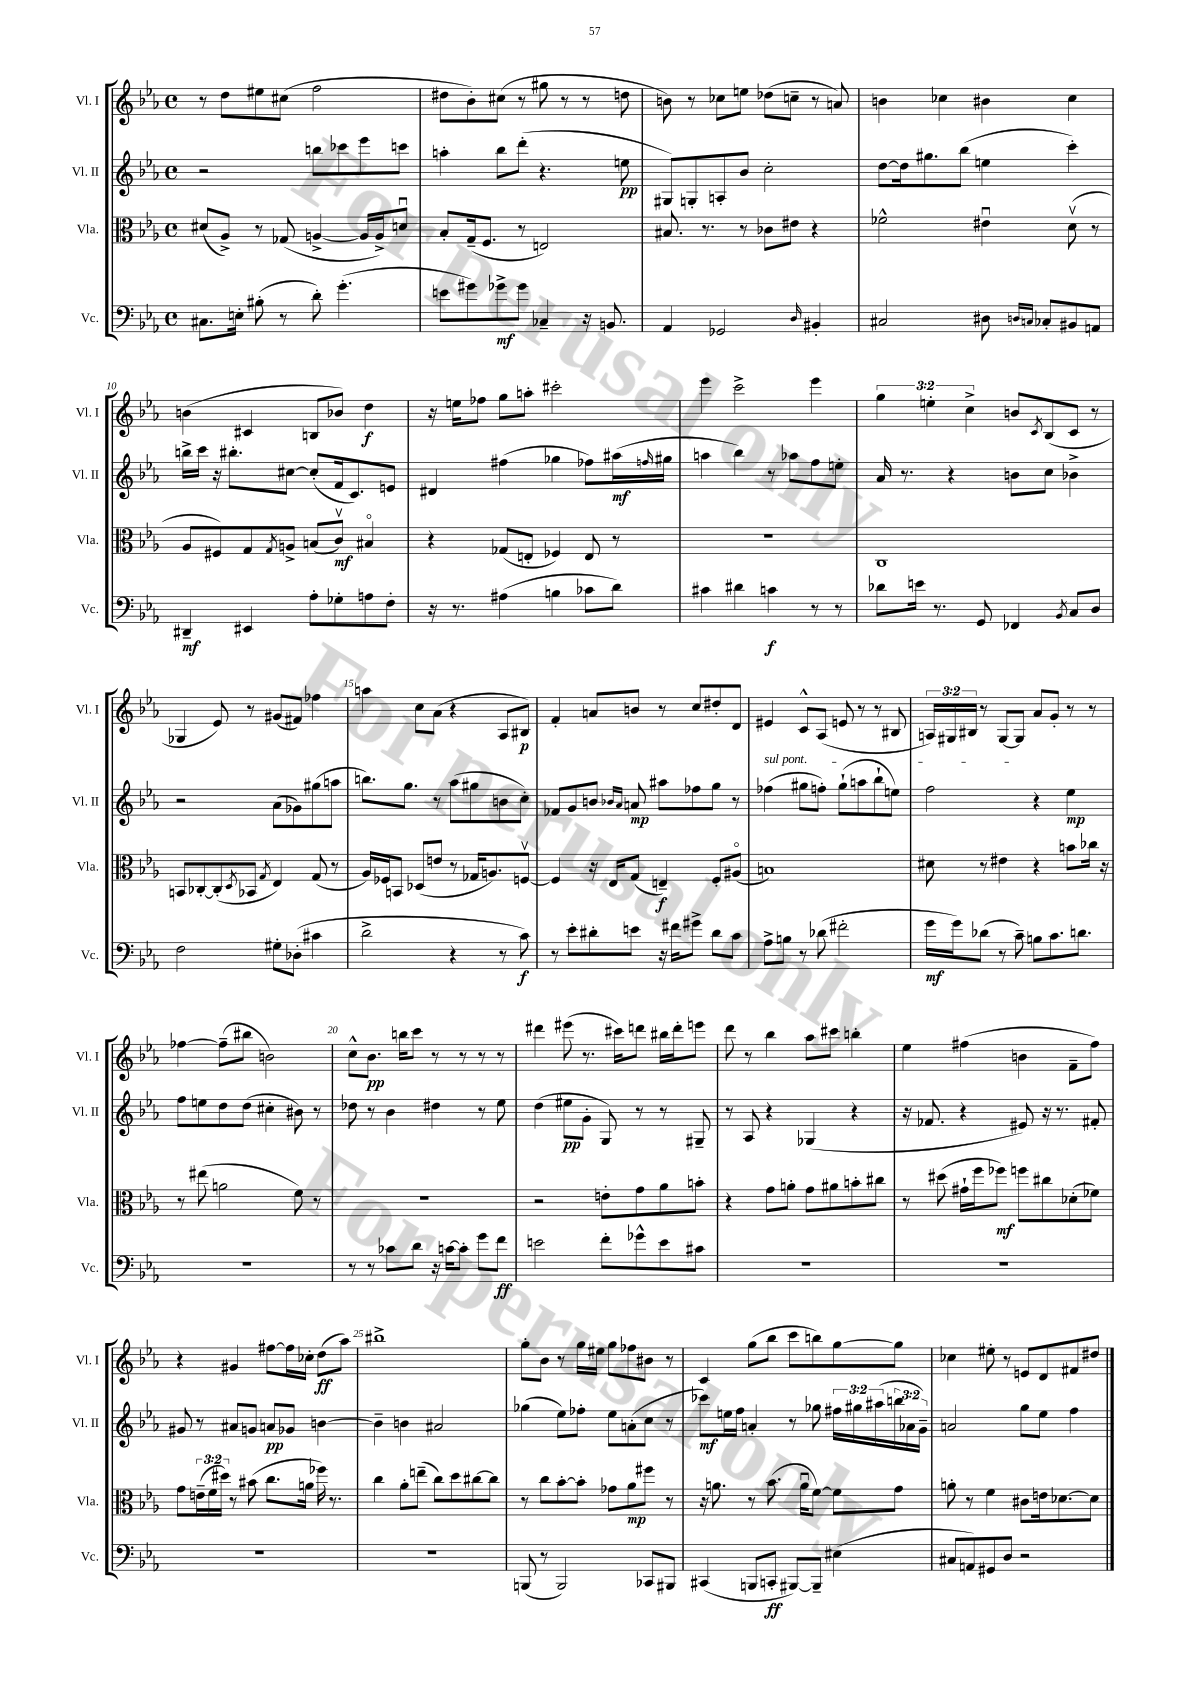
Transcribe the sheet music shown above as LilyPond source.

<<
\new StaffGroup <<
\new Staff = "s0" \with { instrumentName = "Vl. I" shortInstrumentName = "Vl. I" } {
    \clef treble \key ees \major \defaultTimeSignature \time 4/4 \override Staff.TupletNumber.text = #tuplet-number::calc-fraction-text
    r8 d''8 eis''8 cis''8( f''2 |
    dis''8 bes'8-.) cis''8( r8 gis''8 r8 r8 d''8 |
    b'8) r8 ces''8 e''8 des''8( c''8-- r8 a'8) |
    b'4 ces''4 bis'4 ces''4 |
    b'4( cis'4 b8 bes'8) d''4\f |
    r16 e''16 fes''8 g''8 a''8-. cis'''2-. |
    ees'''4 c'''2-> ees'''4 |
    \tuplet 3/2 { g''4 e''4-. c''4-> } b'8 \acciaccatura { c'8 } bes8( c'8 r8 |
    ges4 ees'8) r8 gis'8( fis'8) fes''4 |
    a''4 c''8 aes'8( r4 aes8 bis8\p) |
    f'4-. a'8 b'8 r8 c''8 dis''8-. d'8 |
    eis'4 c'8-^ aes8( e'8 r8 r8 bis8 |
    \tuplet 3/2 { a16) gis16 bis16 } r8 gis8~ gis8 aes'8 g'8-. r8 r8 |
    fes''4~ fes''8--( bis''8 b'2) |
    c''8-^ bes'8.\pp b''16 c'''8 r8 r8 r8 r8 |
    dis'''4 eis'''8( r8. cis'''16) d'''8 bis''16 d'''16-. e'''8 |
    d'''8 r8 bes''4 aes''8 cis'''8 b''4-. |
    ees''4 fis''4( b'4 f'8-- fis''8) |
    r4 gis'4 fis''8~ fis''16 ces''16-. d''8\ff( aes''8) |
    bis''1-> |
    g''8-. bes'8 r8 g''16 eis''16 g''8 fes''8 bis'8 r8 |
    c'4 g''8( bes''8 c'''8 b''8) g''8~ g''8 |
    ces''4 eis''8-. r8 e'8 d'8 fis'8 dis''8 \bar "|." |
}
\new Staff = "s1" \with { instrumentName = "Vl. II" shortInstrumentName = "Vl. II" } {
    \clef treble \key ees \major \defaultTimeSignature \time 4/4 \override Staff.TupletNumber.text = #tuplet-number::calc-fraction-text
    r2 b''8 ces'''8 ees'''8 c'''8 |
    a''4-. bes''8 d'''8-.( r4. e''8\pp |
    gis8) g8-. a8-. bes'8 c''2-. |
    d''8~ d''16 gis''8. bes''8( e''4 c'''4-.) |
    b''16-> c'''16 r16 bis''8.-. cis''8~ cis''8-.( f'16 c'8.) e'8 |
    dis'4 fis''4( ges''4 fes''8) ais''16\mf( \grace { f''16 } gis''16 |
    a''4 bes''4) r8 aes''8 f''8 e''8-. |
    aes'16 r8. r4 b'8 c''8 bes'4-> |
    r2 aes'8( ges'8) gis''8( a''8 |
    b''8.) g''8. r8 aes''8( gis''8 b'8 c''8-.) |
    fes'8 g'8 b'8 \grace { bes'16 aes'16 } a'8\mp ais''8 fes''8 g''8 r8 |
    \once \override TextSpanner.bound-details.left.text = \markup { \italic "sul pont." } fes''4\startTextSpan( gis''8 f''8-.) gis''8-!( a''8 bes''8-! e''8) |
    f''2\stopTextSpan r4 ees''4\mp |
    f''8 e''8 d''8 d''8( cis''4-. bis'8) r8 |
    des''8 r8 bes'4 dis''4 r8 ees''8 |
    d''4( eis''8\pp g'8-. g8) r8 r8 gis8-- |
    r8 aes8 r4 ges4( r4 |
    r16 fes'8. r4 eis'8) r16 r8. fis'8-. |
    gis'8 r8 ais'8 g'8 a'8\pp ges'8 b'4~ |
    b'4-- b'4 ais'2 |
    ges''4( ees''8) fes''8-. ees''8 a'8-.( c''8 r8 |
    ces'''8\mf) e''16 f''16 a'4-. r8 ges''8 \tuplet 3/2 { fis''16 gis''16 ais''16( } \tuplet 3/2 { b''16 aes'16 g'16--) } |
    a'2 g''8 ees''8 f''4 \bar "|." |
}
\new Staff = "s2" \with { instrumentName = "Vla." shortInstrumentName = "Vla." } {
    \clef alto \key ees \major \defaultTimeSignature \time 4/4 \override Staff.TupletNumber.text = #tuplet-number::calc-fraction-text
    dis'8( aes8->) r8 ges8( a4~-> a16 a16->) d'8\downbow |
    bes8-. g16--( f8. r8 e2) |
    bis8. r8. r8 ces'8 eis'8 r4 |
    fes'2-^ eis'4\downbow d'8\upbow( r8 |
    aes8 fis8) g8 \acciaccatura { g8 } a8-> b8( c'8\upbow\mf) bis4\flageolet |
    r4 ges8( e8-. fes4) e8 r8 |
    R1 |
    c1 |
    b,8 ces8~-. ces8-.( \acciaccatura { d8 } bes,8 \acciaccatura { g8 } ees4) g8( r8 |
    aes16) fes16 b,8 des8( e'8 r8 ges16 a8.) f8~\upbow |
    f4 r16 ees16 g8( e4--\f) f8-. ais8\flageolet( |
    b1) |
    dis'8 r8 eis'4 r4 b'8 ces''16 r16 |
    r8 eis''8( a'2 f'8) r8 |
    R1 |
    r2 e'8-. g'8 aes'8 b'8-. |
    r4 g'8 a'8-. g'8 ais'8 b'8-. cis''8 |
    r8 dis''8( gis'16-! f''16 fes''8\mf) f''8 cis''8 des'8-.( fes'8) |
    g'8 \tuplet 3/2 { e'16--( f'16 dis''16) } r8 bis'8( c''8. a'16 fes''16) r8. |
    c''4 aes'8-. e''8--( c''8) d''8 cis''8~ cis''8 |
    r8 c''8 bes'8~-. bes'8-. ges'8 aes'8\mp fis''8 r8 |
    r16 a'8. r8 bes'8.( a'16\downbow f'8~) f'8 g'8 |
    a'8-. r8 f'4 cis'8 e'16 des'8.~ des'8 \bar "|." |
}
\new Staff = "s3" \with { instrumentName = "Vc." shortInstrumentName = "Vc." } {
    \clef bass \key ees \major \defaultTimeSignature \time 4/4
    cis8. e16-. bis8-.( r8 d'8-.) g'4.-.( |
    e'8 gis'8) ges'8->\mf ges'8 ces4-- r16 b,8. |
    aes,4 ges,2 \grace { d16 } bis,4-. |
    cis2 dis8 \grace { d16 c16 } ces8-. bis,8 a,8 |
    dis,4--\mf eis,4 aes8-. ges8-. a8 f8-. |
    r16 r8. ais4( b4 ces'8 d'8) |
    cis'4 dis'4 c'4\f r8 r8 |
    des'8 e'16 r8. g,8 fes,4 \acciaccatura { bes,8 } c8 d8 |
    f2 gis8-. des8-.( cis'4 |
    d'2-> r4 r8 c'8\f) |
    r8 ees'8-. dis'8-. e'8 r16 fis'16 gis'8-> dis'8 c'8 |
    aes8-> b8 r8 des'8( fis'2-. |
    g'16\mf g'16) des'8( r8 c'8--) b8 c'8. d'8. |
    R1 |
    r8 r8 ces'8 d'8 r16 c'16~ c'8-. g'8 f'8\ff |
    e'2 f'8-. ges'8-^ e'8 cis'8 |
    R1 |
    R1 |
    R1 |
    R1 |
    b,,8( r8 b,,2) ces,8 bis,,8 |
    cis,4( b,,8 c,8-.\ff bis,,8~) bis,,8-- eis4( |
    cis8 a,8) gis,8 d8 r2 \bar "|." |
}
>>
>>
\layout { \context { \Score currentBarNumber = #6 \override BarNumber.break-visibility = ##(#f #t #t) barNumberVisibility = #(every-nth-bar-number-visible 5) } }
